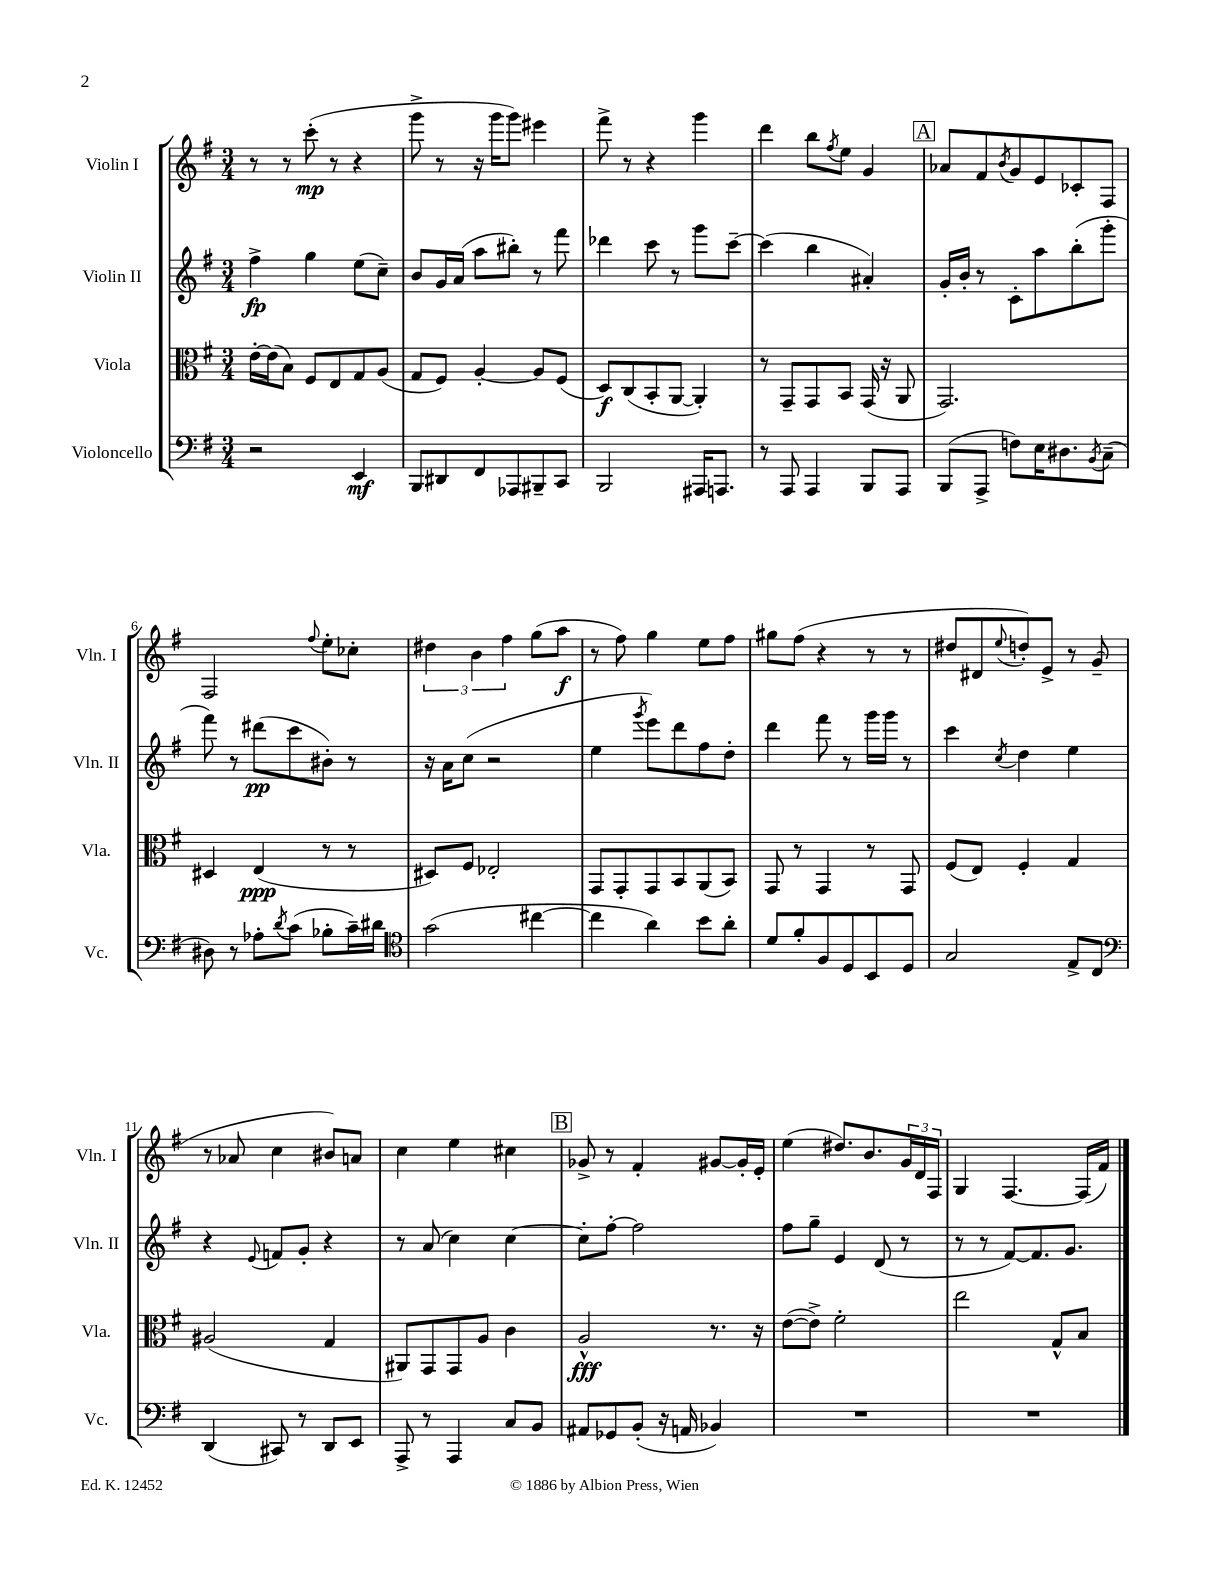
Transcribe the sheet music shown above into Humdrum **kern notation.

**kern	**kern	**kern	**kern
*staff4	*staff3	*staff2	*staff1
*clefF4	*clefC3	*clefG2	*clefG2
*k[f#]	*k[f#]	*k[f#]	*k[f#]
*M3/4	*M3/4	*M3/4	*M3/4
2r	[16e'\LL	4ff#^\	8r
.	(16e\]J	.	.
.	8B\J)	.	8r
.	8F#/L	4gg\	(8ccc'\
.	8E/	.	8r
4EE/	8G/	(8ee\L	4r
.	(8A/J	8cc~\J)	.
=	=	=	=
8BBB/L	8G/L	8b/L	8ggg^\
8DD#/	8F#/J)	16g/L	8r
.	.	(16a/JJ	.
8FF#/	[4A'/	8aa\L	16r
.	.	.	16ggg\LK
8AAA-/	.	8bb#'\J)	8ggg\J)
8BBB#~/	8A/]L	8r	4eee#\
8CC/J	(8F#/J	8fff#\	.
=	=	=	=
2BBB/	8D/L)	4ddd-\	8fff#^\
.	(8C/	.	8r
.	8BB'/	8ccc\	4r
.	[8AA/J	8r	.
16AAA#/LK	4AA'/])	8ggg\L	4ggg\
8.AAA/J	.	.	.
.	.	[8ccc~\J	.
=	=	=	=
8r	8r	(4ccc\]	4ddd\
8AAA/	8GG~/L	.	.
4AAA/	8GG/	4bb\	8bb\L
.	.	.	8qff#/
.	8BB/J	.	8ee\J
8BBB/L	(16GG/	4a#'/)	4g/
.	16r	.	.
8AAA/J	8AA/	.	.
=	=	=	=
(8BBB/L	2.GG/)	16g'/LL	8a-/L
.	.	16b'/JJ	.
8AAA^/J	.	8r	8f#/
.	.	.	8qb/
8F\L)	.	8c'\L	8g/
16E\K	.	8aa\	8e/
8.D#\	.	.	.
.	.	(8bb'\	8c-'/
8qBB/	.	.	.
(8C~\J	.	8ggg'\J	8F#/J
=	=	=	=
8D#\)	4D#/	8fff#\)	2F#/
8r	.	8r	.
8A-'\L	(4E/	(8ddd#\L	.
8qd/	.	.	.
(8c\J	.	8ccc\	.
.	.	.	8qqff#/
8B-'\L	8r	8b#'\J)	8ee'\L
16c~\L)	8r	8r	8cc-'\J
16d#\JJ	.	.	.
=	=	=	=
*clefC4	*	*	*
(2g\	8D#/L)	16r	6dd#\
.	.	16a\LK	.
.	8F#/J	(8cc\J	.
.	.	.	6b\
.	2E-'/	2r	.
.	.	.	6ff#\
[4cc#\	.	.	(8gg\L
.	.	.	8aa\J
=	=	=	=
4cc#\]	8GG/L	4ee\	8r
.	8GG'/	.	8ff#\)
.	.	8qggg/	.
4a\)	8GG/	8eee\L)	4gg\
.	8BB/	8ddd\	.
8b\L	(8AA/	8ff#\	8ee\L
8a'\J	8BB/J)	8dd'\J	8ff#\J
=	=	=	=
8d/L	8GG/	4ddd\	8gg#\L
8f#'/	8r	.	(8ff#\J
8F#/	4GG/	8fff#\	4r
8D/	.	8r	.
8BB/	8r	16ggg\LL	8r
.	.	16ggg\JJ	.
8D/J	8GG/	8r	8r
=	=	=	=
2G/	(8F#/L	4ccc\	8dd#/L
.	8E/J)	.	8d#/
.	.	8qcc/	8qqee/
.	4F#'/	4dd\	8dd'/)
.	.	.	8e^/J
8E^/L	4G/	4ee\	8r
8C/J	.	.	(8g~/
=	=	=	=
*clefF4	*	*	*
(4DD/	(2A#/	4r	8r
.	.	.	8a-/
.	.	8qqe/	.
8CC#/)	.	8f/L	4cc\
8r	.	8g'/J	.
8DD/L	4G/	4r	8b#/L)
8EE/J	.	.	8a/J
=	=	=	=
8AAA^/	8AA#/L)	8r	4cc\
8r	8GG/	(8a/	.
4AAA/	8GG/	4cc\)	4ee\
.	8A/J	.	.
8C/L	4c\	[4cc\	4cc#\
8BB/J	.	.	.
=	=	=	=
8AA#/L	2A^^/	8cc'\]L	8g-^/
8GG-/	.	[8ff#'\J	8r
(8BB'/J	.	2ff#\]	4f#'/
16r	.	.	.
16AA/	.	.	.
4BB-/)	8.r	.	[8g#/L
.	.	.	16g#'/]L
.	16r	.	16e'/JJ
=	=	=	=
2.r	([8e\L	8ff#\L	(4ee\
.	8e^\]J)	8gg~\J	.
.	2f#'\	4e/	8.dd#/L)
.	.	.	8.b/
.	.	(8d/	.
.	.	8r	24g/L
.	.	.	24d/
.	.	.	24F#/JJ
=	=	=	=
2.r	2ee\	8r	4G/
.	.	8r	.
.	.	[8f#/L)	[4.F#/
.	.	8.f#/]	.
.	8G^^/L	.	.
.	.	8.g/J	.
.	8B/J	.	(16F#/]LL
.	.	.	16f#/JJ)
==	==	==	==
*-	*-	*-	*-
